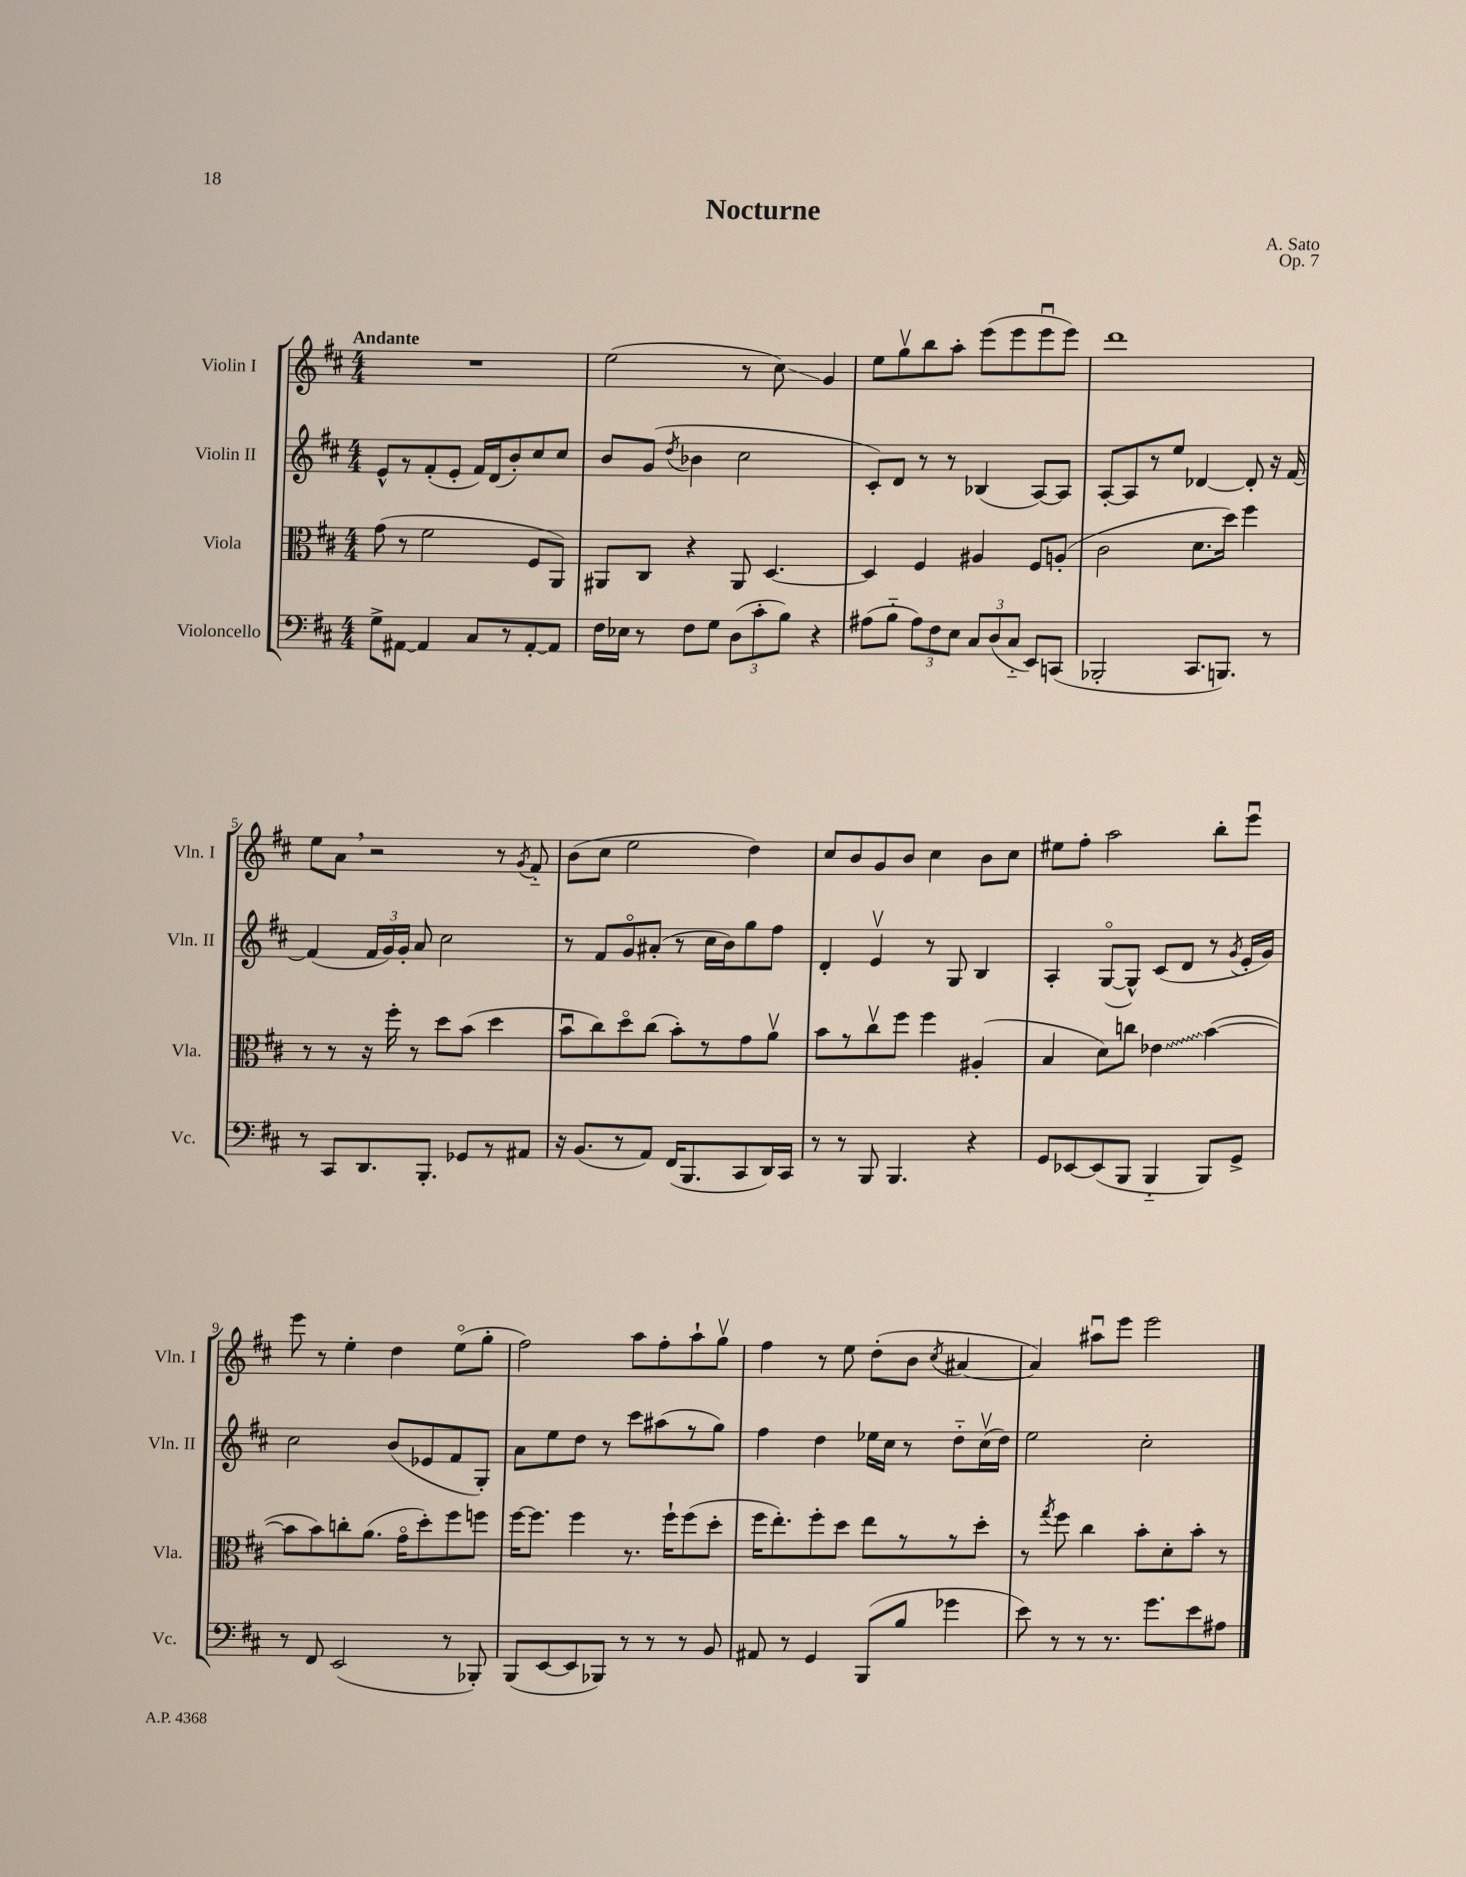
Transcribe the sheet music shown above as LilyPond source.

\header { title = "Nocturne" composer = "A. Sato" opus = "Op. 7" }
<<
\new StaffGroup <<
\new Staff = "s0" \with { instrumentName = "Violin I" shortInstrumentName = "Vln. I" } {
    \clef treble \key d \major \numericTimeSignature \time 4/4 \tempo "Andante"
    \autoBeamOff R1 |
    e''2( r8 cis''8\glissando) g'4 |
    e''8[ g''8\upbow b''8 a''8]-. e'''8[( e'''8 e'''8\downbow e'''8]) |
    d'''1 |
    e''8[ a'8] \breathe r2 r8 \acciaccatura { g'8 } fis'8-_ |
    b'8[( cis''8] e''2 d''4) |
    cis''8[ b'8 g'8 b'8] cis''4 b'8[ cis''8] |
    eis''8[ fis''8]-. a''2 b''8[-. e'''8]\downbow |
    e'''8 r8 e''4-. d''4 e''8[\flageolet( g''8]-. |
    fis''2) a''8[ fis''8-. a''8-! g''8]\upbow |
    fis''4 r8 e''8 d''8[-.( b'8] \acciaccatura { cis''8 } ais'4~ |
    ais'4) ais''8[\downbow e'''8] e'''2 \bar "|." |
}
\new Staff = "s1" \with { instrumentName = "Violin II" shortInstrumentName = "Vln. II" } {
    \clef treble \key d \major \numericTimeSignature \time 4/4
    \autoBeamOff e'8[-^ r8 fis'8-.( e'8]-. fis'16[) d'16( b'8-.) cis''8 cis''8] |
    b'8[ g'8]( \acciaccatura { d''8 } bes'4 cis''2 |
    cis'8[-.) d'8] r8 r8 bes4( a8[~) a8] |
    a8[~-. a8 r8 e''8] des'4~ des'8-. r16 fis'16~ |
    fis'4( \tuplet 3/2 { fis'16[ g'16) g'16]-. } a'8 cis''2 |
    r8 fis'8[ g'8\flageolet ais'8]-.( r8 cis''16[ b'16) g''8 fis''8] |
    d'4-. e'4\upbow r8 g8 b4 |
    a4-. g8[~\flageolet( g8]-^) cis'8[( d'8] r8 \acciaccatura { g'8 } e'16[-. g'16]) |
    cis''2 b'8[( ees'8 fis'8 g8]-.) |
    a'8[ e''8 d''8] r8 cis'''8[ ais''8( r8 g''8]) |
    fis''4 d''4 ees''16[ cis''16] r8 d''8[-_ cis''16\upbow( d''16]) |
    e''2 cis''2-. \bar "|." |
}
\new Staff = "s2" \with { instrumentName = "Viola" shortInstrumentName = "Vla." } {
    \clef alto \key d \major \numericTimeSignature \time 4/4
    \autoBeamOff g'8( r8 fis'2 fis8[ a,8]) |
    ais,8[ cis8] r4 ais,8 d4.~ |
    d4 fis4 ais4 fis8[ a8]-.( |
    cis'2 d'8.[ d''16]) fis''4 |
    r8 r8 r16 fis''16-. r8 d''8[ b'8]( d''4 |
    b'8[\downbow cis''8) d''8\flageolet cis''8]( b'8[-.) r8 g'8 a'8]\upbow |
    b'8[ r8 cis''8\upbow fis''8] fis''4 ais4-.( |
    b4 d'8[) c''8] \once \override Glissando.style = #'zigzag ees'4\glissando b'4~( |
    b'8[ b'8) c''8-. a'8.]( g'16[\flageolet d''8-.) fis''8 f''8] |
    fis''16[~ fis''8.] fis''4 r8. fis''16[-! fis''8( d''8]-. |
    fis''16[ e''8.-.) fis''8-. d''8] e''8[ r8 r8 d''8]-. |
    r8 \acciaccatura { g''8 } fis''8 cis''4 b'8[-. d'8-. b'8]-. r8 \bar "|." |
}
\new Staff = "s3" \with { instrumentName = "Violoncello" shortInstrumentName = "Vc." } {
    \clef bass \key d \major \numericTimeSignature \time 4/4
    \autoBeamOff g8[-> ais,8]~ ais,4 cis8[ r8 ais,8~-. ais,8] |
    fis16[ ees16] r8 fis8[ g8] \tuplet 3/2 { d8[( cis'8-. b8]) } r4 |
    ais8[( b8]-_ \tuplet 3/2 { ais8[) fis8 e8] } \tuplet 3/2 { cis8[ d8( cis8]-_ } e,8[) c,8]( |
    bes,,2-. cis,8.[ b,,8.]) r8 |
    r8 cis,8[ d,8. b,,8.]-. ges,8[ r8 ais,8] |
    r16 b,8.[( r8 a,8]) fis,16[( b,,8. cis,8 d,16) cis,16] |
    r8 r8 b,,8 b,,4. r4 |
    g,8[ ees,8~ ees,8( b,,8] b,,4-_ b,,8[) g,8]-> |
    r8 fis,8 e,2( r8 bes,,8-.) |
    b,,8[( e,8~ e,8 bes,,8]) r8 r8 r8 b,8 |
    ais,8 r8 g,4 b,,8[( b8] ges'4 |
    e'8) r8 r8 r8. g'8.[ e'8 ais8] \bar "|." |
}
>>
>>
